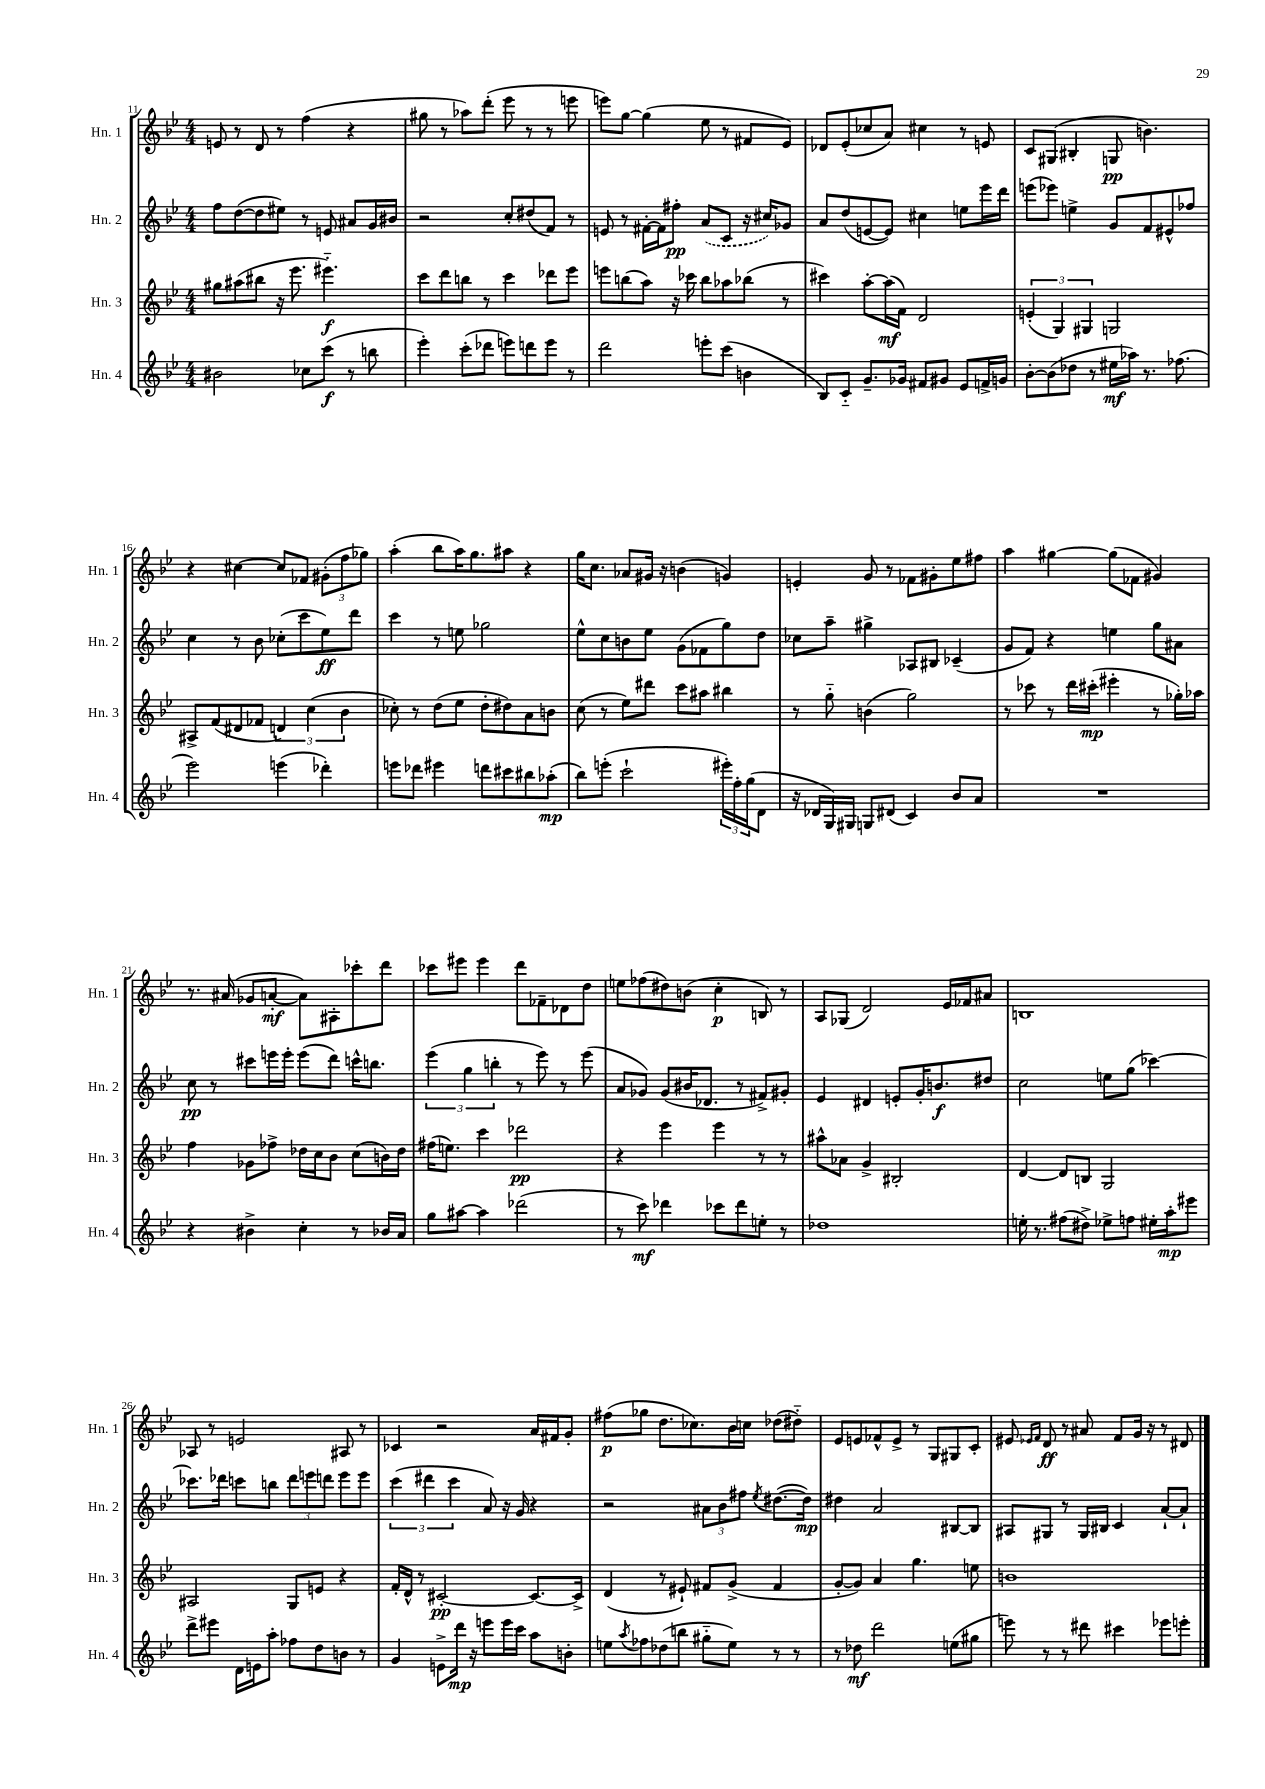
<<
\new StaffGroup <<
\new Staff = "s0" \with { instrumentName = "Hn. 1" shortInstrumentName = "Hn. 1" } {
    \clef treble \key bes \major \numericTimeSignature \time 4/4
    e'8 r8 d'8 r8 f''4( r4 |
    gis''8 r8 aes''8) d'''8-.( ees'''8 r8 r8 e'''8 |
    e'''8) g''8~ g''4( ees''8 r8 fis'8 ees'8) |
    des'8 ees'8-.( ces''8 a'8) cis''4 r8 e'8 |
    c'8 gis8( bis4-. g8\pp b'4.) |
    r4 cis''4~ cis''8 fes'8 \tuplet 3/2 { gis'8-.( f''8 ges''8) } |
    a''4-.( bes''8 a''16) g''8. ais''8 r4 |
    g''16 c''8. aes'8 gis'16 r16 b'4( g'4) |
    e'4-. g'8 r8 fes'8 gis'8-. ees''8 fis''8 |
    a''4 gis''4~ gis''8( fes'8 gis'4) |
    r8. ais'16( ges'8 a'8~-.\mf a'8) ais8-. ces'''8-. d'''8 |
    ces'''8 eis'''8 eis'''4 d'''8 fes'8-- des'8 d''8 |
    e''8 fes''8( dis''8) b'8( c''4-.\p b8) r8 |
    a8 ges8( d'2) ees'16 fes'16 ais'8 |
    b1 |
    aes8 r8 e'2 ais8 r8 |
    ces'4 r2 a'16 fis'16 g'8-. |
    fis''8\p( ges''8 d''8. ces''8.) bes'16 c''16 des''8( dis''8-_) |
    ees'8 e'8 fes'8-^ e'8-> r8 g8 gis8 c'8-. |
    eis'8 \grace { ees'16 f'16 } d'8\ff r8 ais'8 f'8 g'16 r16 r8 dis'8 \bar "|." |
}
\new Staff = "s1" \with { instrumentName = "Hn. 2" shortInstrumentName = "Hn. 2" } {
    \clef treble \key bes \major \numericTimeSignature \time 4/4
    f''8 d''8~( d''8 eis''8) r8 e'8 ais'8 g'16 bis'16 |
    r2 c''8-. dis''8( f'8) r8 |
    e'8 r8 fis'16~-. fis'16 fis''8-.\pp \once \slurDashed a'8( c'8 r16 cis''16) ges'8 |
    a'8 d''8( e'8~ e'8) cis''4 e''8 ees'''16 d'''16 |
    e'''8( ees'''8) e''4-> g'8 f'8 eis'8-^ fes''8 |
    c''4 r8 bes'8 ces''8-.( c'''8 ees''8\ff) d'''8 |
    c'''4 r8 e''8 ges''2 |
    ees''8-^ c''8 b'8 ees''8 g'8( fes'8 g''8) d''8 |
    ces''8 a''8-- gis''4-> aes8 bis8 ces'4--( |
    g'8 f'8) r4 e''4 g''8 ais'8 |
    c''8\pp r8 cis'''8 e'''16 e'''16-. e'''8( d'''8) c'''16-^ b''8. |
    \tuplet 3/2 { ees'''4( g''4 b''4-. } r8 ees'''8) r8 ees'''8( |
    a'8 ges'8) ges'8( bis'16 des'8. r8 fis'8->) gis'8-. |
    ees'4 dis'4 e'8-. g'16-. b'8.\f dis''8 |
    c''2 e''8 g''8( ces'''4~) |
    ces'''8. des'''16 c'''8 b''8 \tuplet 3/2 { des'''8 e'''8 d'''8 } e'''8 e'''8 |
    \tuplet 3/2 { c'''4( dis'''4 c'''4 } a'8) r16 g'16 r4 |
    r2 \tuplet 3/2 { ais'8 bes'8 fis''8 } \acciaccatura { ees''8 } dis''8.~( dis''16\mp) |
    dis''4 a'2 bis8~ bis8 |
    ais8 gis8 r8 gis16 bis16 c'4 a'8~-! a'8-! \bar "|." |
}
\new Staff = "s2" \with { instrumentName = "Hn. 3" shortInstrumentName = "Hn. 3" } {
    \clef treble \key bes \major \numericTimeSignature \time 4/4
    gis''8 ais''8( bis''8 r16 ees'''8. eis'''4.-_\f) |
    c'''8 d'''8 b''8 r8 c'''4 des'''8 ees'''8 |
    e'''8 b''8( a''8) r16 ces'''16 b''8 aes''8 bes''8( r8 |
    cis'''4) a''8~-. a''16\mf( f'16) d'2 |
    \tuplet 3/2 { e'4-.( g4) gis4 } g2 |
    ais8-> f'8( dis'8 fes'8 \tuplet 3/2 { d'4) c''4( bes'4 } |
    ces''8-.) r8 d''8( ees''8 d''8-. dis''8) a'8 b'8 |
    c''8( r8 ees''8) dis'''8 c'''8 ais''8 bis''4 |
    r8 g''8-_ b'4( g''2) |
    r8 ces'''8 r8 d'''16 cis'''16-.\mp( eis'''4-. r8 ges''16-.) aes''16 |
    f''4 ges'8 fes''8-> des''16 c''16 bes'8 c''8( b'16) des''16 |
    fis''16( e''8.) c'''4 des'''2\pp |
    r4 ees'''4 ees'''4 r8 r8 |
    ais''8-^ aes'8 g'4-> bis2-. |
    d'4~ d'8 b8 g2 |
    ais2 g8 e'8 r4 |
    f'16-. d'16-^ r8 cis'2~-.\pp cis'8.~ cis'16-> |
    d'4( r8 eis'8-!) fis'8 g'8->( fis'4 |
    g'8~-. g'8) a'4 g''4. e''8 |
    b'1 \bar "|." |
}
\new Staff = "s3" \with { instrumentName = "Hn. 4" shortInstrumentName = "Hn. 4" } {
    \clef treble \key bes \major \numericTimeSignature \time 4/4
    bis'2 ces''8 c'''8\f( r8 b''8 |
    ees'''4-.) c'''8-.( des'''8 e'''8) d'''8 e'''8 r8 |
    d'''2 e'''8-. c'''8( b'4 |
    bes8) c'8-_ g'8.-- ges'16 fis'8 gis'8 ees'8 f'16-> g'16 |
    bes'8~-. bes'8( des''8 r8 eis''16\mf aes''16) r8. fes''8.( |
    ees'''2) e'''4( des'''4-.) |
    e'''8 des'''8 eis'''4 d'''8 cis'''8 bis''8 aes''8-.\mp( |
    bes''8) e'''8-.( c'''2-! \tuplet 3/2 { eis'''16-.) f''16-. g''16( } d'8 |
    r16 des'16 g16) gis16 g8 dis'8( c'4) bes'8 a'8 |
    R1 |
    r4 bis'4-> c''4-. r8 bes'16 a'16 |
    g''8 ais''8~ ais''4 des'''2( |
    r8 c'''8\mf) des'''4 ces'''8 des'''8 e''8-. r8 |
    des''1 |
    e''16-. r8. fis''8( dis''8->) ees''8-> f''8 eis''16-. a''16-.\mp eis'''8 |
    d'''8-> eis'''8 d'16 e'16 a''8-. fes''8 d''8 b'8 r8 |
    g'4 e'8-> d'''16\mp r16 e'''8 e'''16 c'''16 a''8 b'8-. |
    e''8 \acciaccatura { a''8 } fes''8 des''8( b''8 gis''8-_ e''8) r8 r8 |
    r8 des''8\mf d'''2 e''8( gis''8 |
    e'''8) r8 r8 dis'''8 cis'''4 ees'''8 e'''8-. \bar "|." |
}
>>
>>
\layout { \context { \Score currentBarNumber = #11 } }
